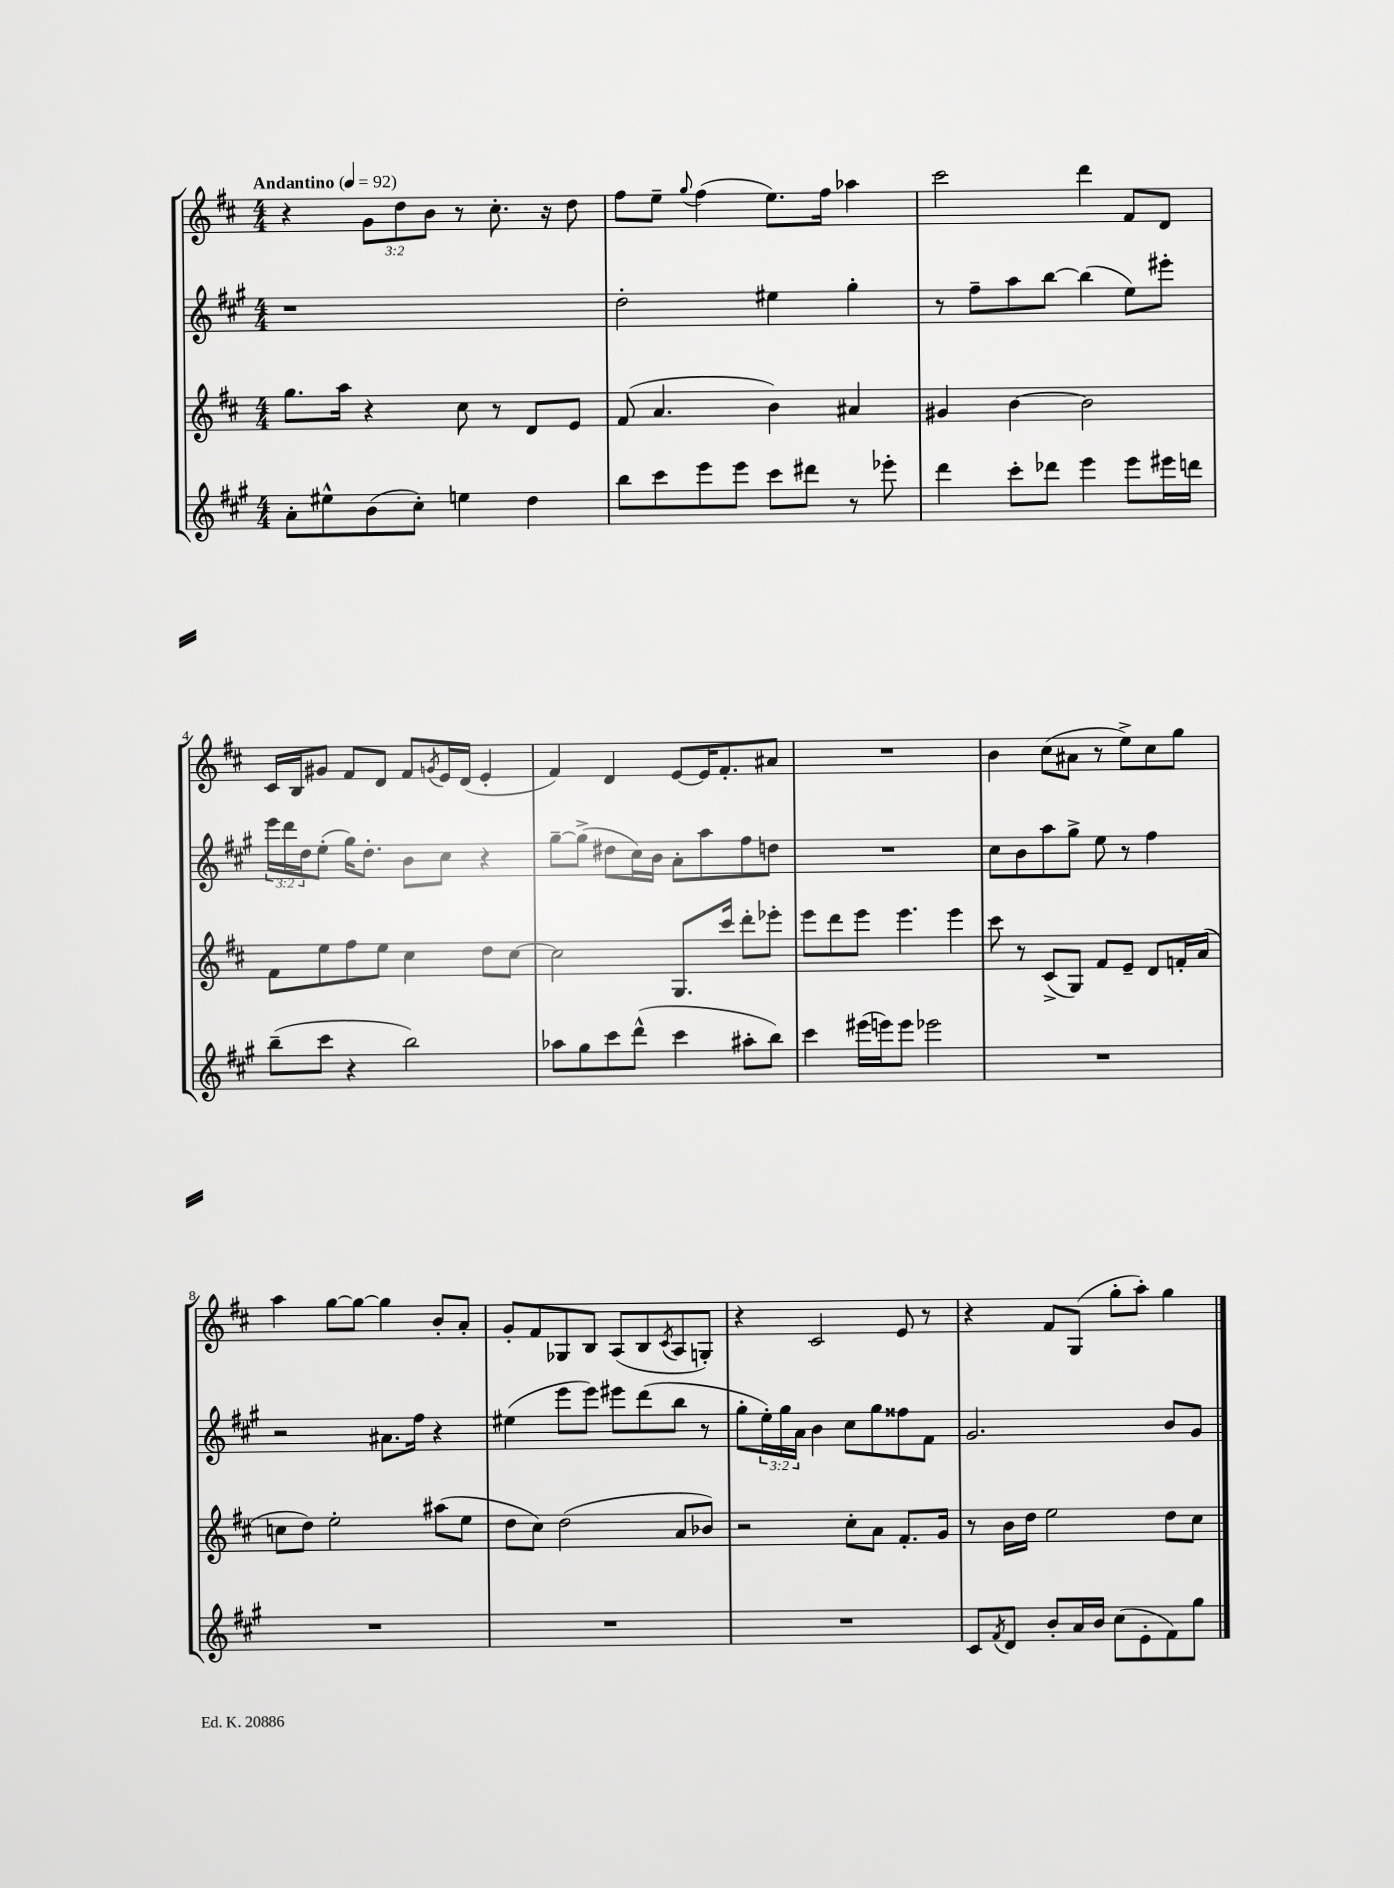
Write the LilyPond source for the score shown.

<<
\new StaffGroup <<
\new Staff = "s0" {
    \clef treble \key d \major \numericTimeSignature \time 4/4 \override Staff.TupletNumber.text = #tuplet-number::calc-fraction-text \tempo "Andantino" 4 = 92
    r4 \tuplet 3/2 { g'8 d''8 b'8 } r8 cis''8.-. r16 d''8 |
    fis''8 e''8-- \appoggiatura { g''8 } fis''4( e''8.) fis''16 aes''4 |
    cis'''2 d'''4 fis'8 d'8 |
    cis'16 b16 gis'8 fis'8 d'8 fis'8 \acciaccatura { g'8 } e'16 d'16( e'4-. |
    fis'4) d'4 e'8~ e'16 fis'8.-. ais'8 |
    R1 |
    b'4 cis''8( ais'8 r8 e''8->) cis''8 g''8 |
    a''4 g''8~ g''8~ g''4 b'8-. a'8-. |
    g'8-. fis'8 ges8 b8 a8( b8 \acciaccatura { cis'8 } a8 g8-.) |
    r4 cis'2 e'8 r8 |
    r4 fis'8 g8( g''8-. a''8-.) g''4 \bar "|." |
}
\new Staff = "s1" {
    \clef treble \key a \major \numericTimeSignature \time 4/4 \override Staff.TupletNumber.text = #tuplet-number::calc-fraction-text
    r1 |
    d''2-. eis''4 gis''4-. |
    r8 fis''8-- a''8 b''8~ b''4( e''8) eis'''8-. |
    \tuplet 3/2 { e'''16 d'''16 d''16 } e''8-.( gis''16) d''8.-. b'8 cis''8 r4 |
    gis''8~-- gis''8->( dis''8 cis''16) b'16 a'8-. a''8 fis''8 d''8 |
    R1 |
    cis''8 b'8 a''8 gis''8-> e''8 r8 fis''4 |
    r2 ais'8. fis''16 r4 |
    eis''4( e'''8 e'''8) eis'''8 d'''8( b''8 r8 |
    gis''8-. \tuplet 3/2 { e''16-.) gis''16 a'16 } b'4 cis''8 gis''8 fisis''8 fis'8 |
    gis'2. b'8 gis'8 \bar "|." |
}
\new Staff = "s2" {
    \clef treble \key d \major \numericTimeSignature \time 4/4
    g''8. a''16 r4 cis''8 r8 d'8 e'8 |
    fis'8( a'4. b'4) ais'4 |
    gis'4 b'4~ b'2 |
    fis'8 e''8 fis''8 e''8 cis''4 d''8 cis''8~ |
    cis''2 g8. cis'''16 d'''8-. ees'''8-. |
    e'''8 d'''8 e'''8 e'''4. e'''4 |
    cis'''8 r8 cis'8->( g8) fis'8 e'8-- d'8 f'16-. a'16( |
    c''8 d''8) e''2-. ais''8( e''8 |
    d''8 cis''8) d''2( a'8 bes'8) |
    r2 cis''8-. a'8 fis'8.-. g'16 |
    r8 b'16 d''16 e''2 d''8 cis''8 \bar "|." |
}
\new Staff = "s3" {
    \clef treble \key a \major \numericTimeSignature \time 4/4
    a'8-. eis''8-^ b'8( cis''8-.) e''4 d''4 |
    b''8 cis'''8 e'''8 e'''8 cis'''8 dis'''8 r8 ees'''8-. |
    d'''4 cis'''8-. des'''8 e'''4 e'''8 eis'''16 d'''16 |
    b''8--( cis'''8 r4 b''2) |
    aes''8 gis''8 cis'''8 d'''8-^( cis'''4 ais''8-. b''8) |
    cis'''4 eis'''16( e'''16) e'''8 ees'''2 |
    R1 |
    R1 |
    R1 |
    R1 |
    cis'8 \acciaccatura { fis'8 } d'8 b'8-. a'16 b'16 cis''8( e'8-. fis'8) gis''8 \bar "|." |
}
>>
>>
